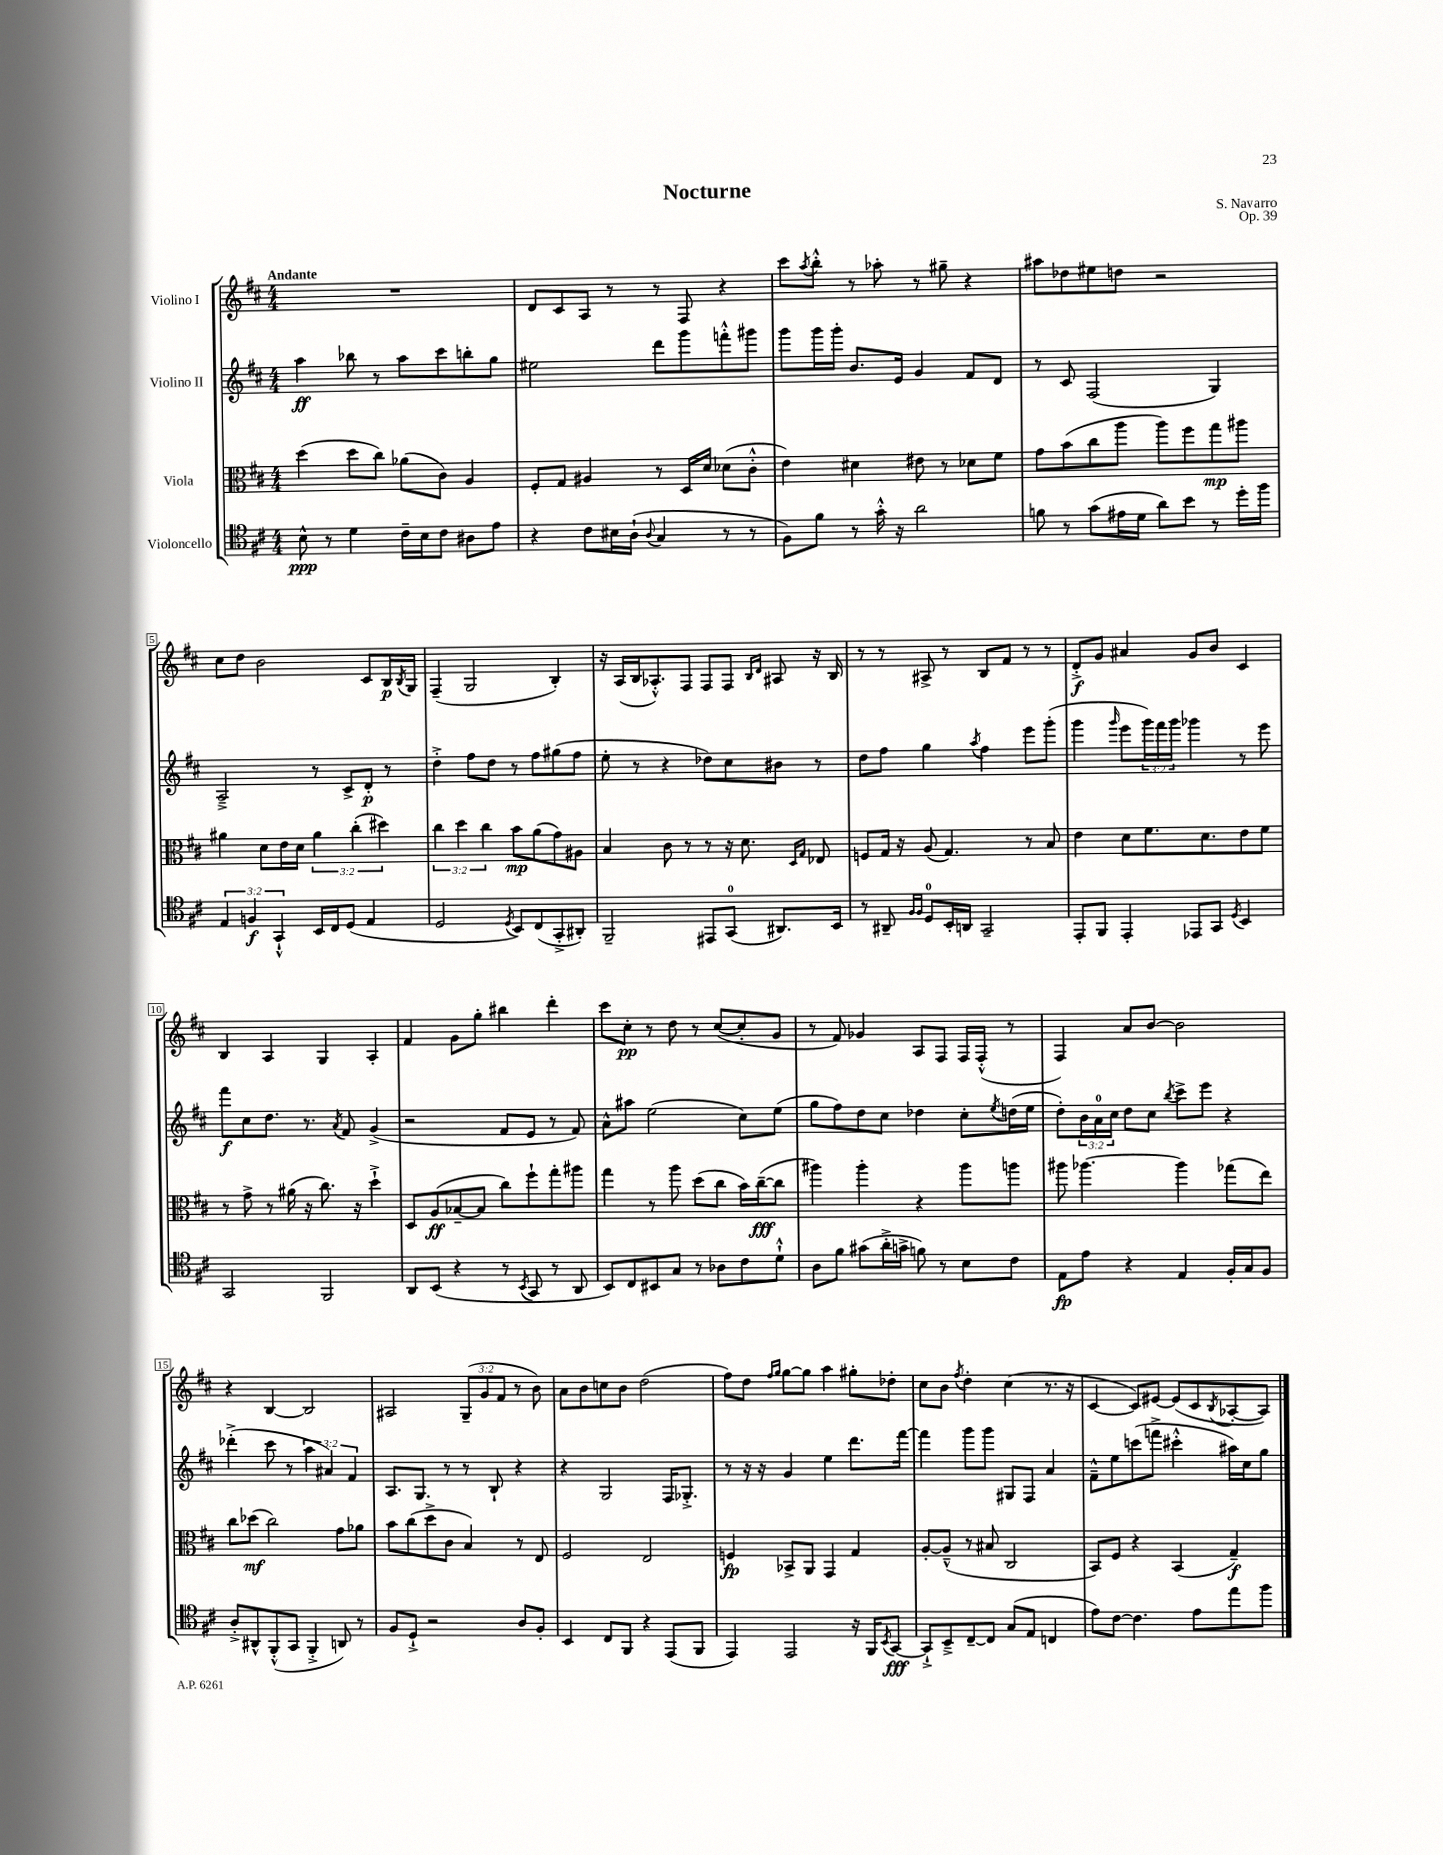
\header { title = "Nocturne" composer = "S. Navarro" opus = "Op. 39" }
<<
\new StaffGroup <<
\new Staff = "s0" \with { instrumentName = "Violino I" } {
    \clef treble \key d \major \numericTimeSignature \time 4/4 \override Staff.TupletNumber.text = #tuplet-number::calc-fraction-text \tempo "Andante"
    R1 |
    d'8 cis'8 a8 r8 r8 fis8 r4 |
    cis'''8 \acciaccatura { a''8 } b''8-.-^ r8 aes''8-. r8 gis''8-- r4 |
    ais''8 des''8 eis''8 d''8 r2 |
    cis''8 d''8 b'2 cis'8 b16\p \acciaccatura { b8 } g16 |
    fis4--( g2 b4-.) |
    r16 a16( b16 aes8.-.-^) fis8 fis8 fis8 \grace { b16 d'16 } ais8 r16 b16 |
    r8 r8 ais8-> r8 b8 fis'8 r8 r8 |
    d'8-.->\f g'8 ais'4 g'8 b'8 cis'4 |
    b4 a4 g4 a4-. |
    fis'4 g'8 g''8-. bis''4 d'''4-. |
    cis'''8 cis''8-.\pp r8 d''8 r8 cis''8~( cis''8-. g'8 |
    r8 fis'8) ges'4 a8 fis8 fis16 fis16-.-^( r8 |
    fis4) a'8 b'8~ b'2 |
    r4 b4~ b2 |
    ais2 \tuplet 3/2 { g8--( g'8 fis'8 } r8 b'8) |
    a'8 b'8 c''8 b'8 d''2( |
    fis''8) d''8 \grace { fis''16 g''16 } g''8~ g''8 a''4 gis''8-. des''8-. |
    cis''8 b'8 \acciaccatura { fis''8 } d''4-. cis''4( r8. r16 |
    cis'4~ cis'8) eis'8~ eis'8( cis'8 \acciaccatura { b8 } aes8~-. aes8) \bar "|." |
}
\new Staff = "s1" \with { instrumentName = "Violino II" } {
    \clef treble \key d \major \numericTimeSignature \time 4/4 \override Staff.TupletNumber.text = #tuplet-number::calc-fraction-text
    a''4\ff bes''8 r8 a''8 cis'''8 b''8-. g''8 |
    eis''2 d'''8 g'''8 f'''8-.-^ gis'''8 |
    g'''8 g'''16 g'''16-. b'8. e'16 g'4 fis'8 d'8 |
    r8 cis'8 fis2( g4) |
    a2---> r8 cis'8-> d'8-.\p r8 |
    d''4-.-> fis''8 d''8 r8 fis''8 gis''8( fis''8 |
    e''8-. r8 r4 des''8) cis''8 bis'8 r8 |
    d''8 fis''8 g''4 \acciaccatura { a''8 } fis''4 e'''8 g'''8-.( |
    g'''4 \grace { g'''16 } e'''8 \tuplet 3/2 { g'''16) fis'''16 g'''16 } ges'''4 r8 e'''8 |
    fis'''8\f cis''8 d''8. r8. \acciaccatura { a'8 } fis'8 g'4->( |
    r2 fis'8 e'8 r8 fis'8) |
    a'8-^ ais''8 e''2( cis''8) e''8( |
    g''8 fis''8) d''8 cis''8 des''4 cis''8-. \acciaccatura { e''8 } d''16( e''16 |
    d''8-.) \tuplet 3/2 { b'16 a'16-0 cis''16 } d''8 cis''8 \acciaccatura { b''8 } cis'''8-> e'''8 r4 |
    des'''4-.->( cis'''8 r8 \tuplet 3/2 { a''4 ais'4) fis'4 } |
    a8. g8. r8 r8 b8-! r4 |
    r4 g2 fis16 ges8.-.-> |
    r8 r16 r16 g'4 e''4 d'''8. fis'''16~ |
    fis'''4 g'''8 g'''8 gis8 fis8 a'4 |
    fis'8---^ e''8 c'''8( f'''8-> cis'''4-.-^ ais''16) cis''16 g''8 \bar "|." |
}
\new Staff = "s2" \with { instrumentName = "Viola" } {
    \clef alto \key d \major \numericTimeSignature \time 4/4 \override Staff.TupletNumber.text = #tuplet-number::calc-fraction-text
    d''4( d''8 cis''8) aes'8( cis'8) a4 |
    fis8-. g8 ais4 r8 d16 d'16 des'8( cis'8-.-^ |
    e'4) dis'4 eis'8 r8 des'8 fis'8 |
    g'8 b'8( cis''8 a''8 a''8) fis''8 g''8\mp ais''8 |
    ais'4 d'8 e'16 d'16 \tuplet 3/2 { ais'4 cis''4-.( dis''4) } |
    \tuplet 3/2 { cis''4 d''4 cis''4 } b'8\mp a'8( g'8) ais8 |
    b4 cis'8 r8 r8 r16 d'8. \grace { d16 g16 } ees8 |
    f8 g16 r16 a8( g4.) r8 b8 |
    e'4 d'8 fis'8. d'8. e'8 fis'8 |
    r8 g'8-> r8 ais'16( r16 cis''8.) r16 d''4-!-> |
    d8 a8\ff( bes8~-- bes8 cis''8) fis''8-! g''8-. ais''8 |
    g''4 r8 a''8 d''8( cis''8 b'16) cis''16~--\fff( cis''8 |
    ais''4) ais''4-. r4 ais''8 a''8 |
    ais''8 aes''4.~ aes''4 ges''8( e''8) |
    cis''8 des''8\mf( cis''2) g'8 aes'8 |
    b'8 cis''8( d''8-> cis'8 b4) r8 e8 |
    fis2 e2 |
    f4\fp bes,8-> a,8 g,4 g4 |
    a8~-. a8---^( r8 bis8 cis2 |
    b,8) fis8 r4 b,4( g4--\f) \bar "|." |
}
\new Staff = "s3" \with { instrumentName = "Violoncello" } {
    \clef tenor \key d \major \numericTimeSignature \time 4/4 \override Staff.TupletNumber.text = #tuplet-number::calc-fraction-text
    b8-^\ppp r8 d'4 cis'16-- b16 cis'8 ais8 e'8 |
    r4 cis'8 bis16 a16-!( \appoggiatura { a8 } g4 r8 r8 |
    fis8) fis'8 r8 g'16-.-^ r16 a'2 |
    f'8 r8 g'8( eis'16 d'16 a'8) b'8 r8 d''16-. fis''16 |
    \tuplet 3/2 { e4 f4\f g,4-!-^ } b,16 cis16 d8( e4 |
    d2 \acciaccatura { d8 } b,8) cis8( g,8-.-> ais,8-.) |
    fis,2-- eis,8 g,8-0( ais,8.) b,16 |
    r8 ais,8-- \grace { fis16 fis16 } d8-0 b,16-. a,16 g,2-- |
    e,8-. fis,8 e,4-. ees,8 g,8 \acciaccatura { d8 } b,4 |
    g,2 fis,2 |
    a,8 b,8( r4 r8 \acciaccatura { b,8 } g,8 r8 a,8 |
    b,8) cis8 bis,8 g8 r8 aes8 cis'8 d'8-!-^ |
    a8 fis'8 gis'8( a'16-.-> g'16-> f'8) r8 b8 cis'8 |
    e8\fp e'8 r4 e4 fis16-. g16 fis8 |
    a8-.-> ais,8-^ fis,8-.-^( g,8 fis,4-.-> a,8) r8 |
    fis8 d8-!-> r2 a8 fis8-. |
    b,4 cis8 fis,8 r4 e,8( fis,8 |
    e,4) e,2 r16 fis,16 \acciaccatura { b,8 } g,8~\fff |
    g,8-!-> b,8---> cis8~-- cis8 g8( e8 c4 |
    e'8) cis'8~ cis'4. e'8 e''8 fis''8 \bar "|." |
}
>>
>>
\layout { \context { \Score \override BarNumber.stencil = #(make-stencil-boxer 0.1 0.3 ly:text-interface::print) } }
